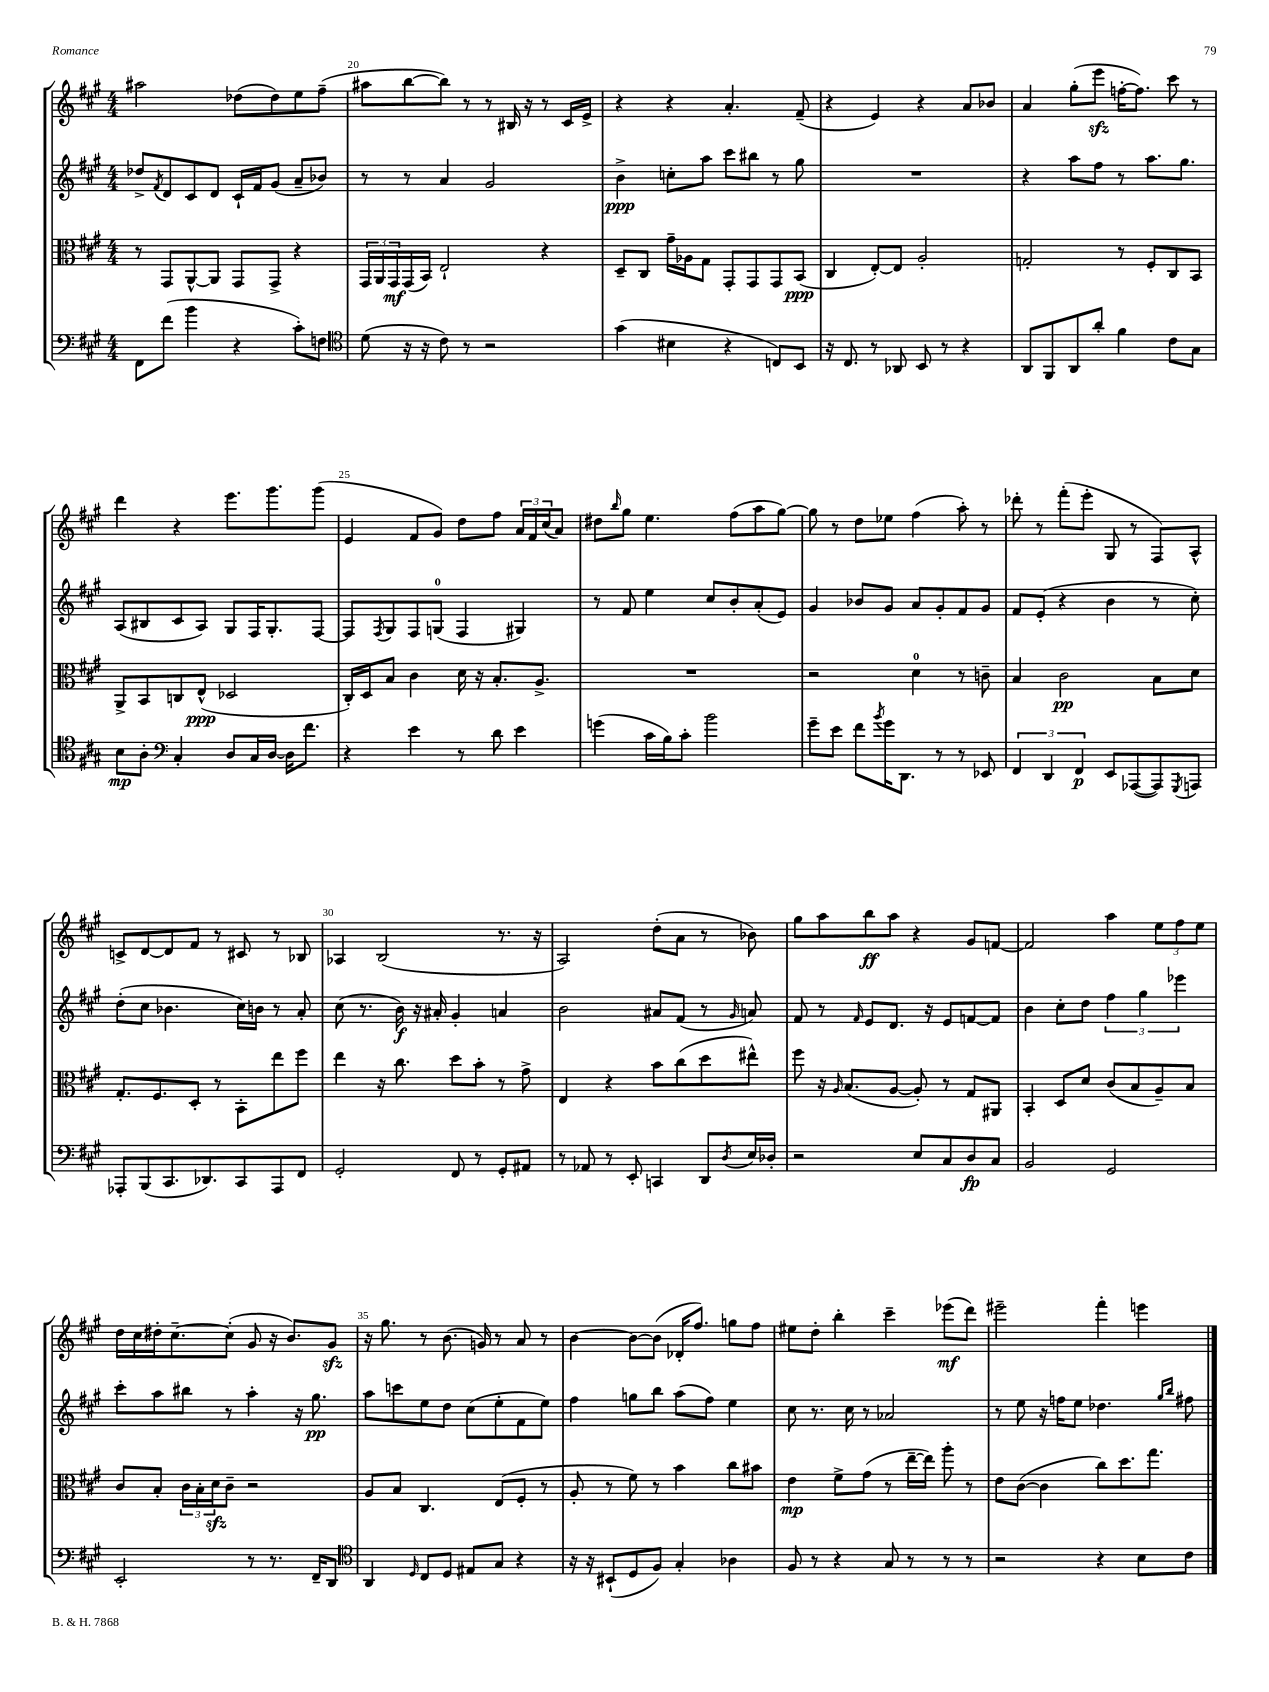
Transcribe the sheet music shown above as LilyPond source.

<<
\new StaffGroup <<
\new Staff = "s0" {
    \clef treble \key a \major \numericTimeSignature \time 4/4
    ais''2 des''8( des''8) e''8 fis''8--( |
    ais''8 b''8~ b''8) r8 r8 bis16 r16 r8 cis'16 e'16-> |
    r4 r4 a'4.-. fis'8--( |
    r4 e'4) r4 a'8 bes'8 |
    a'4 gis''8-.( e'''8\sfz f''16~-. f''8.) cis'''8 r8 |
    d'''4 r4 e'''8. gis'''8. gis'''8( |
    e'4 fis'8 gis'8) d''8 fis''8 \tuplet 3/2 { a'16 fis'16 cis''16( } a'8) |
    dis''8 \grace { b''16 } gis''8 e''4. fis''8( a''8 gis''8~) |
    gis''8 r8 d''8 ees''8 fis''4( a''8-.) r8 |
    des'''8-. r8 fis'''8-.( e'''8-. gis8 r8 fis8) a8-^ |
    c'8-> d'8~ d'8 fis'8 r8 cis'8 r8 bes8 |
    aes4 b2( r8. r16 |
    a2) d''8-.( a'8 r8 bes'8) |
    gis''8 a''8 b''8\ff a''8 r4 gis'8 f'8~ |
    f'2 a''4 \tuplet 3/2 { e''8 fis''8 e''8 } |
    d''16 cis''16 dis''16-. cis''8.~-- cis''8-.( gis'8 r16 b'8.) gis'8\sfz |
    r16 gis''8. r8 b'8.( g'16) r8 a'8 r8 |
    b'4~ b'8~ b'8( des'16-. fis''8.) g''8 fis''8 |
    eis''8 d''8-. b''4-. cis'''4-- ees'''8\mf( d'''8) |
    eis'''2-- fis'''4-. e'''4 \bar "|." |
}
\new Staff = "s1" {
    \clef treble \key a \major \numericTimeSignature \time 4/4
    des''8-> \acciaccatura { fis'8 } d'8 cis'8 d'8 cis'16-! fis'16 gis'8( a'8-- bes'8) |
    r8 r8 a'4 gis'2 |
    b'4->\ppp c''8-. a''8 cis'''8 bis''8 r8 gis''8 |
    R1 |
    r4 a''8 fis''8 r8 a''8. gis''8. |
    a8( bis8 cis'8 a8) gis8 fis16 gis8.-. fis8~ |
    fis8 \acciaccatura { fis8 } gis8 fis8 g8-0( fis4 gis4) |
    r8 fis'8 e''4 cis''8 b'8-. a'8-.( e'8) |
    gis'4 bes'8 gis'8 a'8 gis'8-. fis'8 gis'8 |
    fis'8 e'8-.( r4 b'4 r8 cis''8-.) |
    d''8-.( cis''8 bes'4. cis''16) b'16 r8 a'8-. |
    cis''8( r8. b'16\f) r16 ais'16-. gis'4-. a'4 |
    b'2 ais'8 fis'8( r8 \grace { gis'16 } a'8) |
    fis'8 r8 \grace { fis'16 } e'8 d'8. r16 e'8 f'8~ f'8 |
    b'4 cis''8-. d''8 \tuplet 3/2 { fis''4 gis''4 ees'''4 } |
    cis'''8-. a''8 bis''8 r8 a''4-. r16 gis''8.\pp |
    a''8 c'''8 e''8 d''8 cis''8( e''8-. fis'8 e''8) |
    fis''4 g''8 b''8 a''8( fis''8) e''4 |
    cis''8 r8. cis''16 r8 aes'2 |
    r8 e''8 r16 f''16 e''8 des''4. \grace { gis''16 b''16 } fis''8 \bar "|." |
}
\new Staff = "s2" {
    \clef alto \key a \major \numericTimeSignature \time 4/4
    r8 gis,8 a,8~-^ a,8 gis,8 gis,8-> r4 |
    \tuplet 3/2 { gis,16 a,16 gis,16\mf } gis,16( b,16) e2-! r4 |
    d8-- cis8 gis'16-- aes16 gis8 gis,8-. gis,8 gis,8 b,8\ppp( |
    cis4 e8~-.) e8 a2-. |
    g2-. r8 fis8-. cis8 b,8 |
    a,8-> b,8 c8 e8-^\ppp( des2 |
    cis16-.) d16 b8 cis'4 d'16 r16 b8.-. a8.-> |
    R1 |
    r2 d'4-0 r8 c'8-- |
    b4 cis'2\pp b8 d'8 |
    gis8.-. fis8. d8-. r8 b,8-. e''8 fis''8 |
    e''4 r16 cis''8. d''8 b'8-. r8 gis'8-> |
    e4 r4 b'8 cis''8( d''8 eis''8-^) |
    fis''8 r16 \grace { a16 } b8.( a8~ a8-.) r8 gis8 ais,8 |
    b,4-. d8 d'8 cis'8( b8 a8--) b8 |
    cis'8 b8-. \tuplet 3/2 { cis'16 b16-. d'16\sfz } cis'8-- r2 |
    a8 b8 cis4. e8( fis8-. r8 |
    a8-. r8 fis'8) r8 b'4 cis''8 bis'8 |
    e'4\mp fis'8-> gis'8( r8 e''16~-- e''16) a''8-. r8 |
    e'8 cis'8~( cis'4 cis''8) d''8. gis''8. \bar "|." |
}
\new Staff = "s3" {
    \clef bass \key a \major \numericTimeSignature \time 4/4
    fis,8 fis'8( b'4 r4 cis'8-.) f8 |
    \clef tenor d'8( r16 r16 cis'8) r8 r2 |
    gis'4( bis4 r4 c8) b,8 |
    r16 cis8. r8 aes,8 b,8 r8 r4 |
    a,8 fis,8 a,8 a'8-. fis'4 cis'8 gis8 |
    b8\mp a8-. \clef bass cis4-. d8 cis16 d16~ d16 fis'8. |
    r4 e'4 r8 d'8 e'4 |
    g'4( cis'16 b16) cis'8-. b'2 |
    gis'8-- e'8 fis'8 \acciaccatura { b'8 } gis'16 d,8. r8 r8 ees,8 |
    \tuplet 3/2 { fis,4 d,4 fis,4\p } e,8 aes,,8~( aes,,8) \acciaccatura { gis,,8 } a,,8 |
    aes,,8-. b,,8( cis,8. des,8.) cis,8 aes,,8 fis,8 |
    gis,2-. fis,8 r8 gis,8-. ais,8 |
    r8 aes,8 r8 e,8-. c,4 d,8 \acciaccatura { d8 } e16 des16-. |
    r2 e8 cis8 d8\fp cis8 |
    b,2 gis,2 |
    e,2-. r8 r8. fis,16-- d,8 |
    \clef tenor a,4 \grace { d16 } cis8 d8 eis8 gis8 r4 |
    r16 r16 bis,8-!( d8 fis8) gis4-. aes4 |
    fis8 r8 r4 gis8 r8 r8 r8 |
    r2 r4 b8 cis'8 \bar "|." |
}
>>
>>
\layout { \context { \Score currentBarNumber = #19 \override BarNumber.break-visibility = ##(#f #t #t) barNumberVisibility = #(every-nth-bar-number-visible 5) } }
